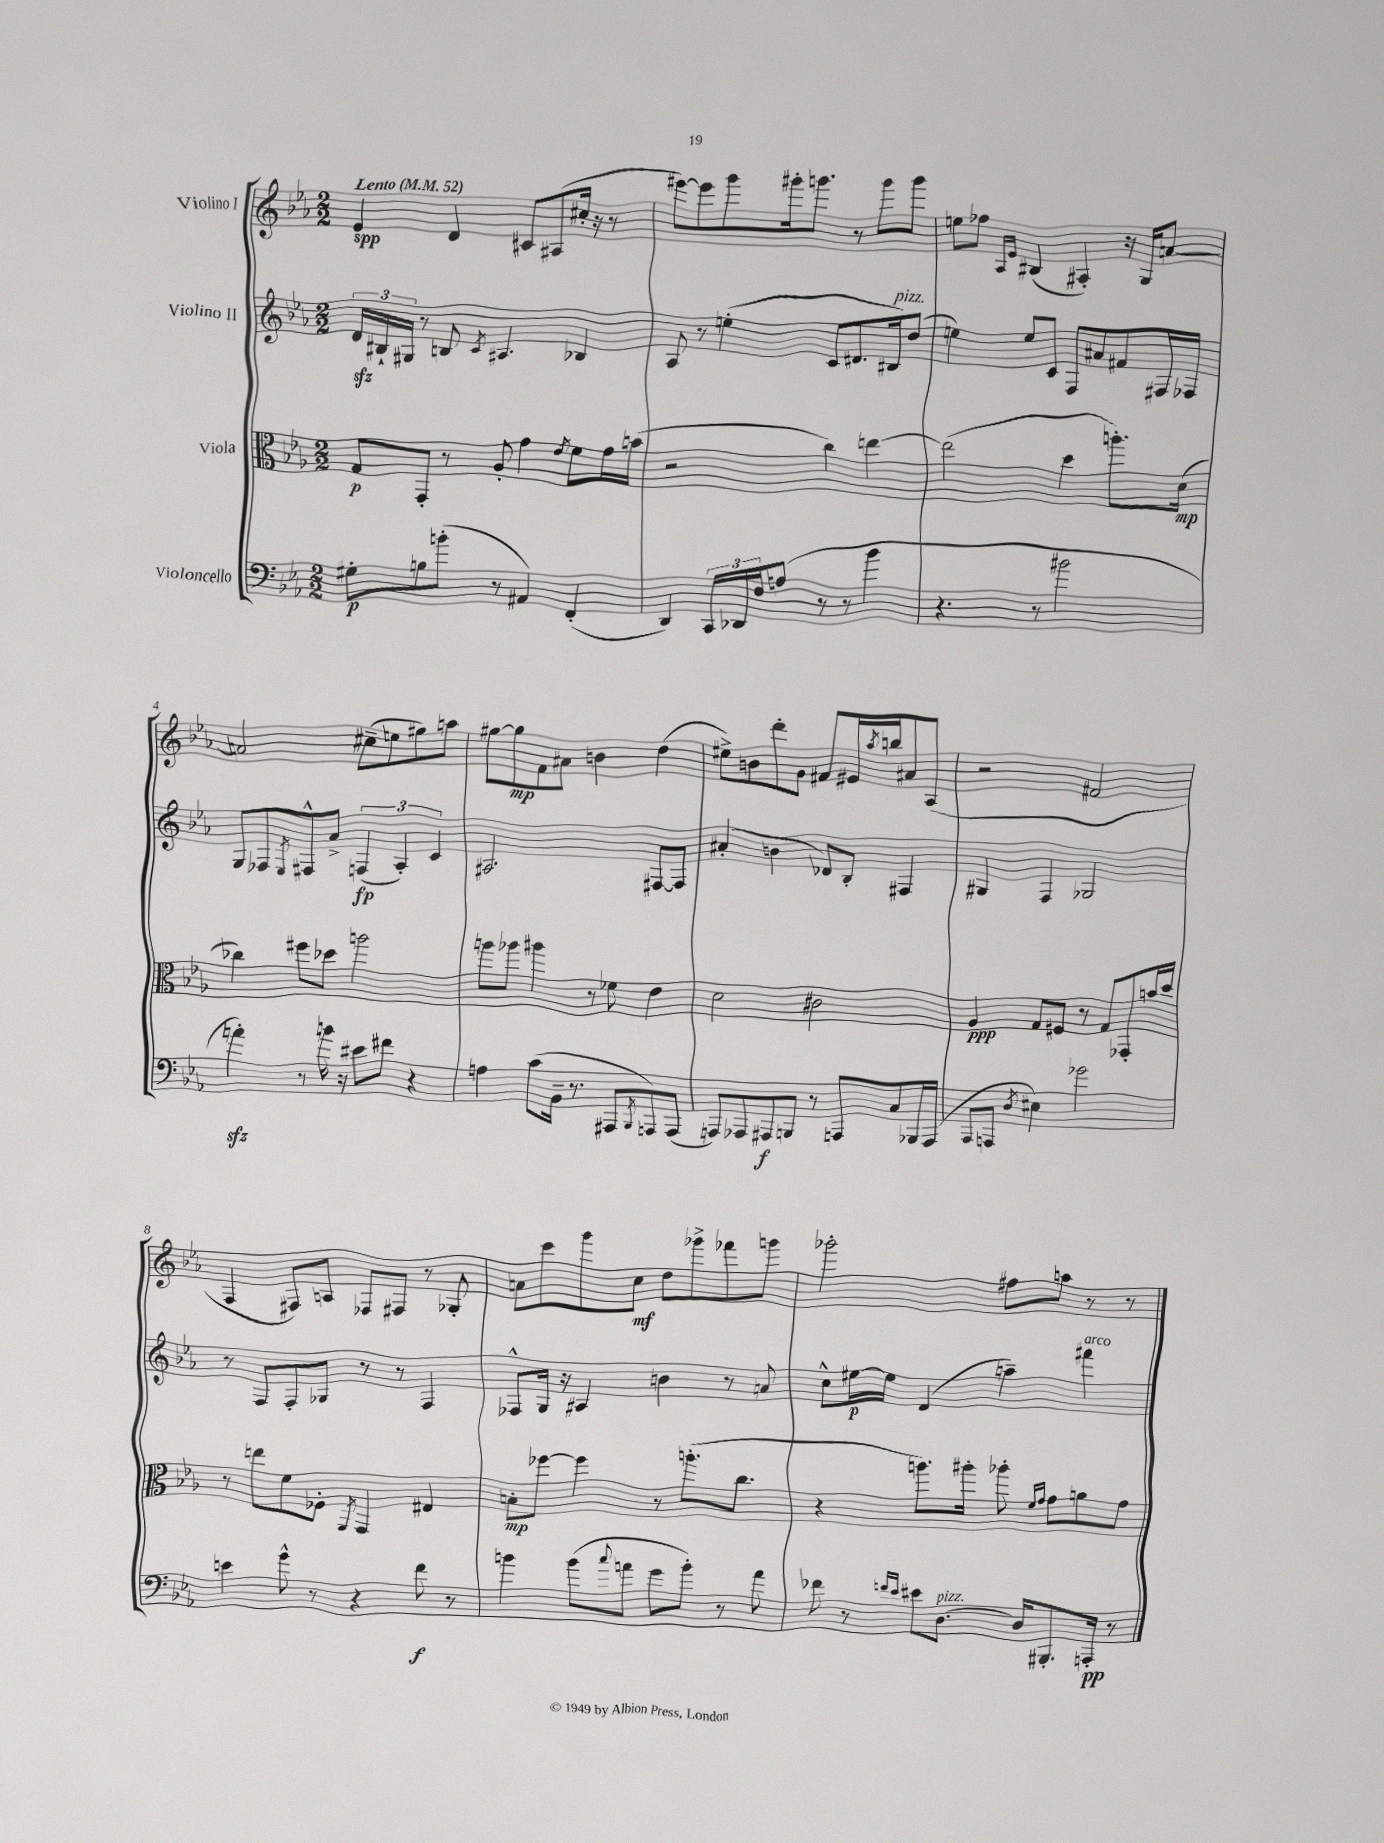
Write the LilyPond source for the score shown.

<<
\new StaffGroup <<
\new Staff = "s0" \with { instrumentName = "Violino I" } {
    \clef treble \key ees \major \numericTimeSignature \time 2/2 \tempo "Lento" 4 = 52
    ees'4\spp d'4 cis'8 ais8( cis''16-. r16 r8 |
    eis'''8~) eis'''8 g'''8 gis'''16-. g'''8. r8 g'''8 g'''8 |
    e''8 fes''8 \grace { aes16 ees'16 } bis4( ais4-.) r16 g16 a'8~ |
    a'2 cis''8--( e''8 gis''8) a''8 |
    gis''8~ gis''8\mp f'8 ais'8 b'4 d''4( |
    eis''8->) b'8 d'''8-. g'8 fis'8 eis'16 \acciaccatura { aes''8 } b''16 ais'8 aes8( |
    r2 fis'2 |
    f4 fis8) a8 fes8 fis8 r8 ges8-. |
    a'8 c'''8 g'''8 c''8\mf d''8 ges'''8-> fes'''8 g'''8 |
    ges'''2-. fis''8 a''8 r8 r8 \bar "|." |
}
\new Staff = "s1" \with { instrumentName = "Violino II" } {
    \clef treble \key ees \major \numericTimeSignature \time 2/2
    \tuplet 3/2 { d'16\sfz bis16-! gis16 } r8 b8 \acciaccatura { c'8 } ais4. bes4 |
    aes8 r8 e''4-.( c'8 dis'8. bis16^\markup { \italic "pizz." }) d''8( |
    e''4) e''8 c'8 f8 ais'8 fis'8 fis16 fes16 |
    g8 fes8 \acciaccatura { ees8 } fis8-^ aes'8-> \tuplet 3/2 { f4\fp( aes4-.) c'4 } |
    ais2. fis8~ fis8 |
    ais'4-.( b'4 des'8) bes8-. fis4 |
    gis4 f4 ges2 |
    r8 f8 f8-. ges8 r8 r8 f4 |
    fes8-^ g16 r16 ais4 b'4 r8 a'8 |
    c''8-^ eis''16~\p eis''16 d'4( a''4--) fis'''4^\markup { \italic "arco" } \bar "|." |
}
\new Staff = "s2" \with { instrumentName = "Viola" } {
    \clef alto \key ees \major \numericTimeSignature \time 2/2
    g8\p g,8-. r8 aes8-. g'4 \acciaccatura { ees'8 } f'8 g'16 b'16( |
    r2 c''4) e''4~ |
    e''2( d''4 a''8.-.) d'16\mp( |
    ces''4) fis''8 des''8 a''2 |
    a''8 aes''8 ais''4 r8 fes'8 ees'4 |
    d'2 cis'2 |
    aes4\ppp g8 fis8 r8 g8 ges,8-. b'16 d''16 |
    r8 e''8 f'8 fes8-. \acciaccatura { f,8 } g,4 eis4 |
    b8-.\mp fes''8~ fes''4 r8 a''8.-.( c''8. |
    r4 a''8.) ais''16-. aes''8-. \grace { f'16 g'16 } g'8 a'8 g'8 \bar "|." |
}
\new Staff = "s3" \with { instrumentName = "Violoncello" } {
    \clef bass \key ees \major \numericTimeSignature \time 2/2
    gis8-.\p b8 b'8-.( r8 ais,4) f,4-.( |
    d,4) \tuplet 3/2 { c,16 des,16 f16 } a8( r8 r8 bes'4 |
    r4. r8 bis'2 |
    a'4-.\sfz) r8 b'16 r16 eis'8 fis'8 r4 |
    a4 c'8( bes,16-- r8. ais,,8 \acciaccatura { bes,,8 } a,,8) a,,8( |
    a,,8) aes,,8 ais,,8\f b,,8 r8 a,,8 c8 bes,,16 a,,16( |
    aes,,8 a,,8 \acciaccatura { d8 } eis4) ges'2 |
    e'4 g'8-^ r8 r4 f'8\f r8 |
    b'4 b'8( \appoggiatura { c''8 } a'8 g'8 b'8-.) r8 a'8 |
    fes'8 r8 \grace { f'16 ees'16 } eis'8 d8.~^\markup { \italic "pizz." } d16 bis,,8.-. a,,16-.\pp r8 \bar "|." |
}
>>
>>
